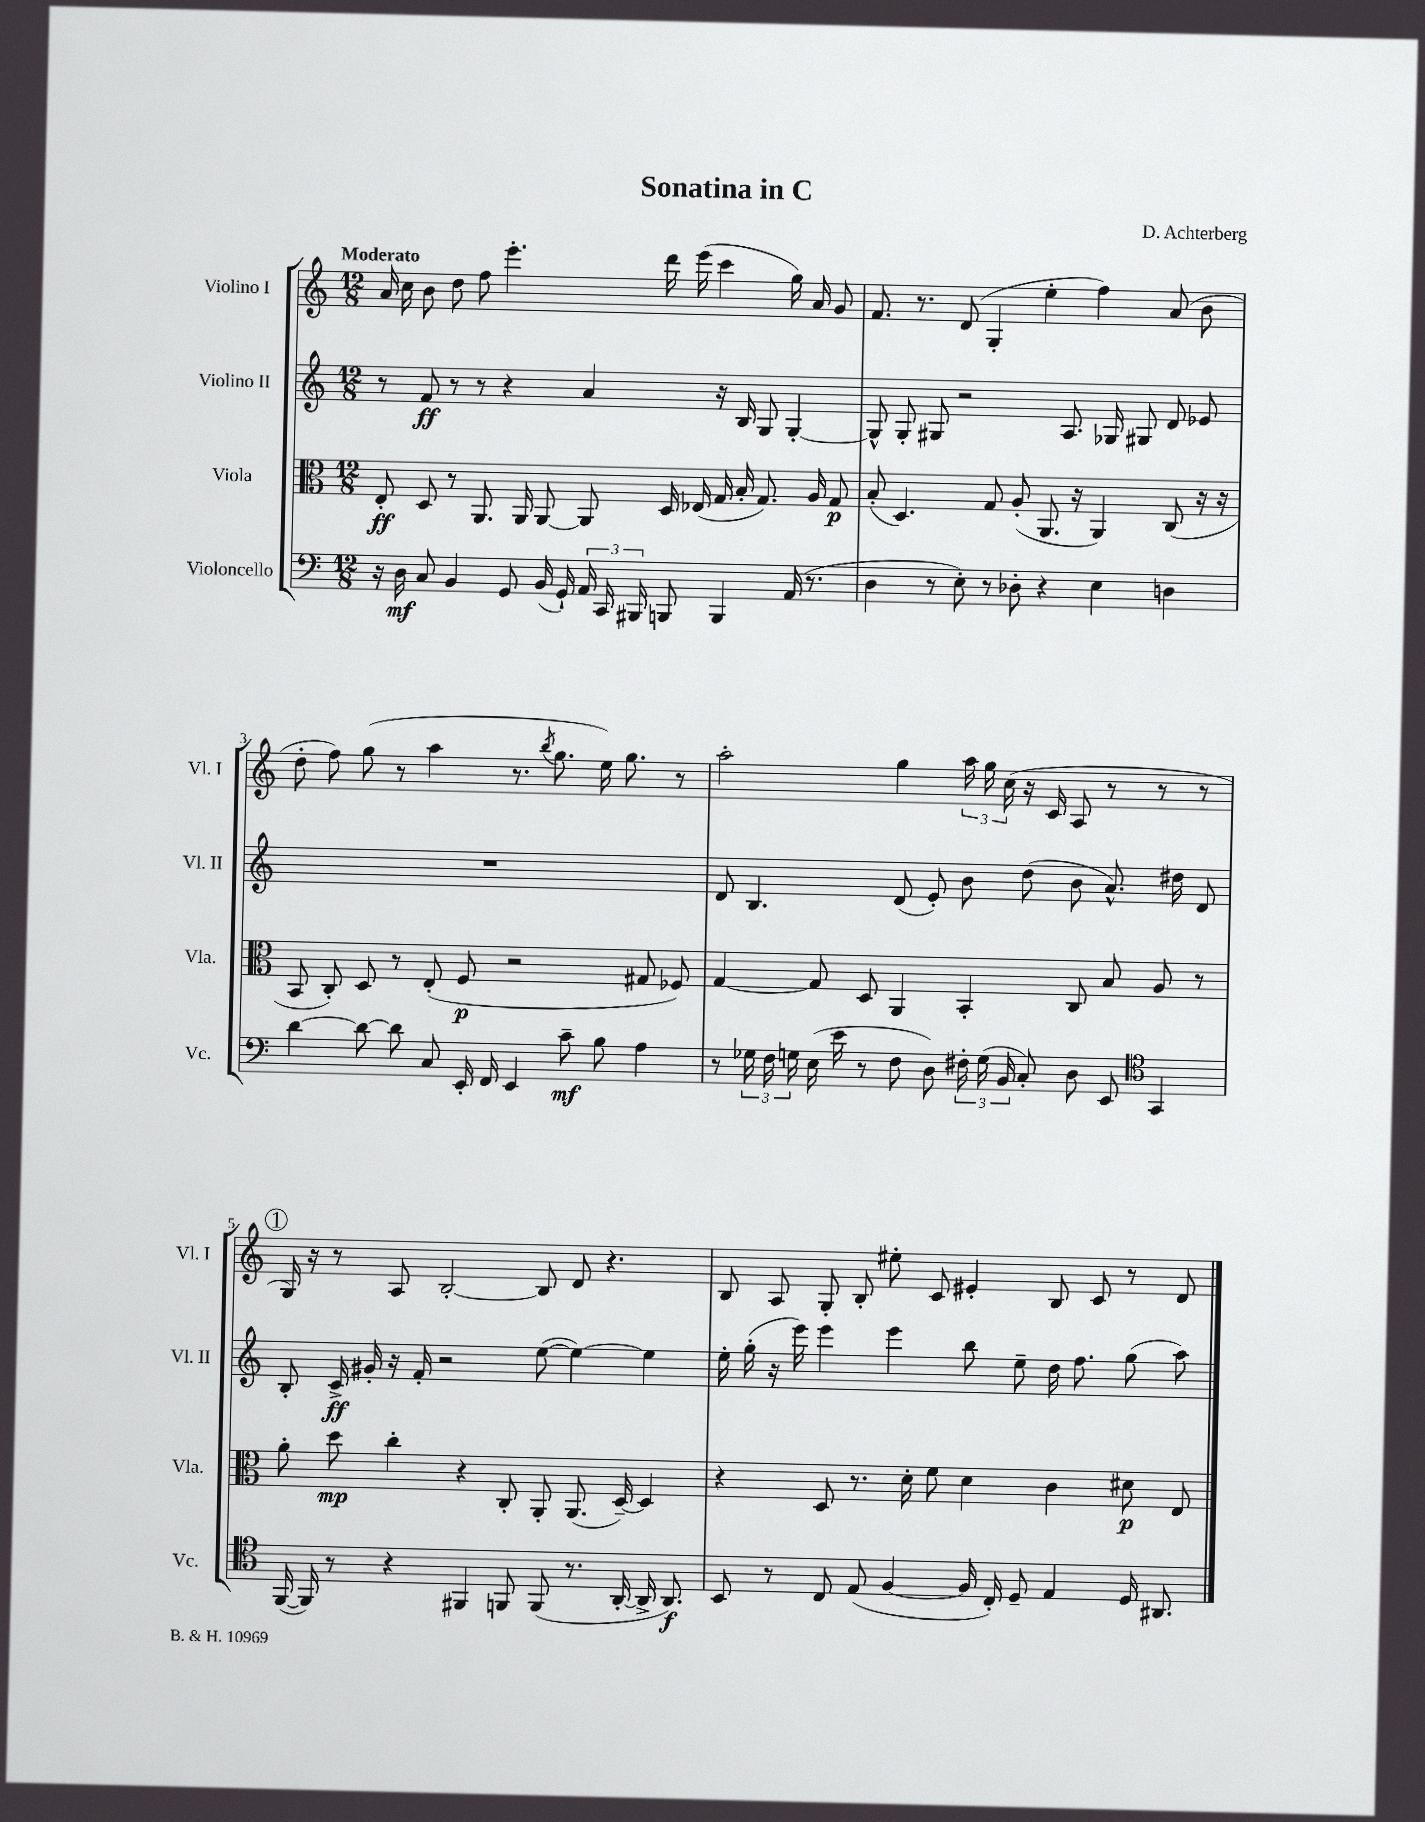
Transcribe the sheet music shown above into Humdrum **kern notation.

**kern	**kern	**kern	**kern
*staff4	*staff3	*staff2	*staff1
*clefF4	*clefC3	*clefG2	*clefG2
*k[]	*k[]	*k[]	*k[]
*M12/8	*M12/8	*M12/8	*M12/8
16r	8E'	8r	16a
16D	.	.	16cc
8C	8D	8f	8b
4BB	8r	8r	8dd
.	8.AA	8r	8ff
8GG	.	4r	4.eee'
.	16AA	.	.
(16BB	[8AA	.	.
16GG`)	.	.	.
24AA	8AA]	4a	.
24CC	.	.	.
24BBB#	.	.	.
8BBB	16D	.	16ddd
.	(16E-	.	(16eee
4BBB	16G	16r	4ccc
.	16B'	16B	.
.	8.G)	8G	.
(16AA	.	[4G'	16gg)
8.r	16A	.	16a
.	8G	.	8g
=	=	=	=
4D	(8B'	8G^^]	8.f
.	4.D)	8G'	.
.	.	.	8.r
8r	.	8G#	.
8E')	.	2r	(8d
8r	8G	.	4G'
8D-'	(8A'	.	.
4r	8.AA	.	4ee'
.	.	8.A	.
.	16r	.	.
4E	4AA)	.	4ff)
.	.	16G-	.
.	.	8G#	.
4D	(8C	8d	(8a
.	16r	8e-	8b
.	16r	.	.
=	=	=	=
[4d	8BB	1.r	8dd'
.	8C')	.	8ff)
8d_	8D	.	(8gg
8d]	8r	.	8r
8C	(8E'	.	4aa
16EE'	8F	.	.
16FF	.	.	.
4EE	2r	.	8.r
.	.	.	8qbb
.	.	.	8.gg
8c~	.	.	.
8B	.	.	16ee)
.	.	.	8.gg
4A	8G#	.	.
.	8F-)	.	8r
=	=	=	=
8r	[4G	8d	2aa'
24G-	.	4.B	.
24F	.	.	.
24G	.	.	.
(16E	8G]	.	.
16e	.	.	.
8r	8D	.	.
8F	4AA	(8d	4gg
8D)	.	8e')	.
24F#'	4BB'	8b	24aa
(24G	.	.	24gg
24BB	.	.	(24cc
8C')	.	(8dd	16r
.	.	.	16c
8D	8C	8b	8A
8EE	8B	8.a^^)	8r
*clefC4	*	*	*
4GG	8A	.	8r
.	.	16dd#	.
.	8r	8d	8r
=	=	=	=
([16FF	8a'	8B'	16G)
16FF])	.	.	16r
8r	8dd	16c^	8r
.	.	16g#'	.
4r	4cc'	16r	8A
.	.	16f'	.
.	.	2r	[2B'
4FF#	4r	.	.
8FF	8C'	.	.
(8FF	8AA'	([8ee	8B]
8.r	(8.AA	4ee_)	8d
.	.	.	4.r
[16AA'	[16D~)	.	.
16AA^]	4D]	4ee]	.
8.AA)	.	.	.
=	=	=	=
8BB	4r	16ee'	8B
.	.	(16gg'	.
8r	.	16r	8A
.	.	16eee)	.
8C	8D	4eee	8G'
(8E	8.r	.	8B'
[4F	.	4eee	8ee#'
.	16d'	.	.
.	8f	.	8c
16F]	4d	8bb	4e#'
16C')	.	.	.
8D~	.	8ee~	.
4E	4c	16dd	8B
.	.	8.ff	.
.	.	.	8c
16D	8d#	(8gg	8r
8.AA#	.	.	.
.	8E	8aa)	8d
==	==	==	==
*-	*-	*-	*-
